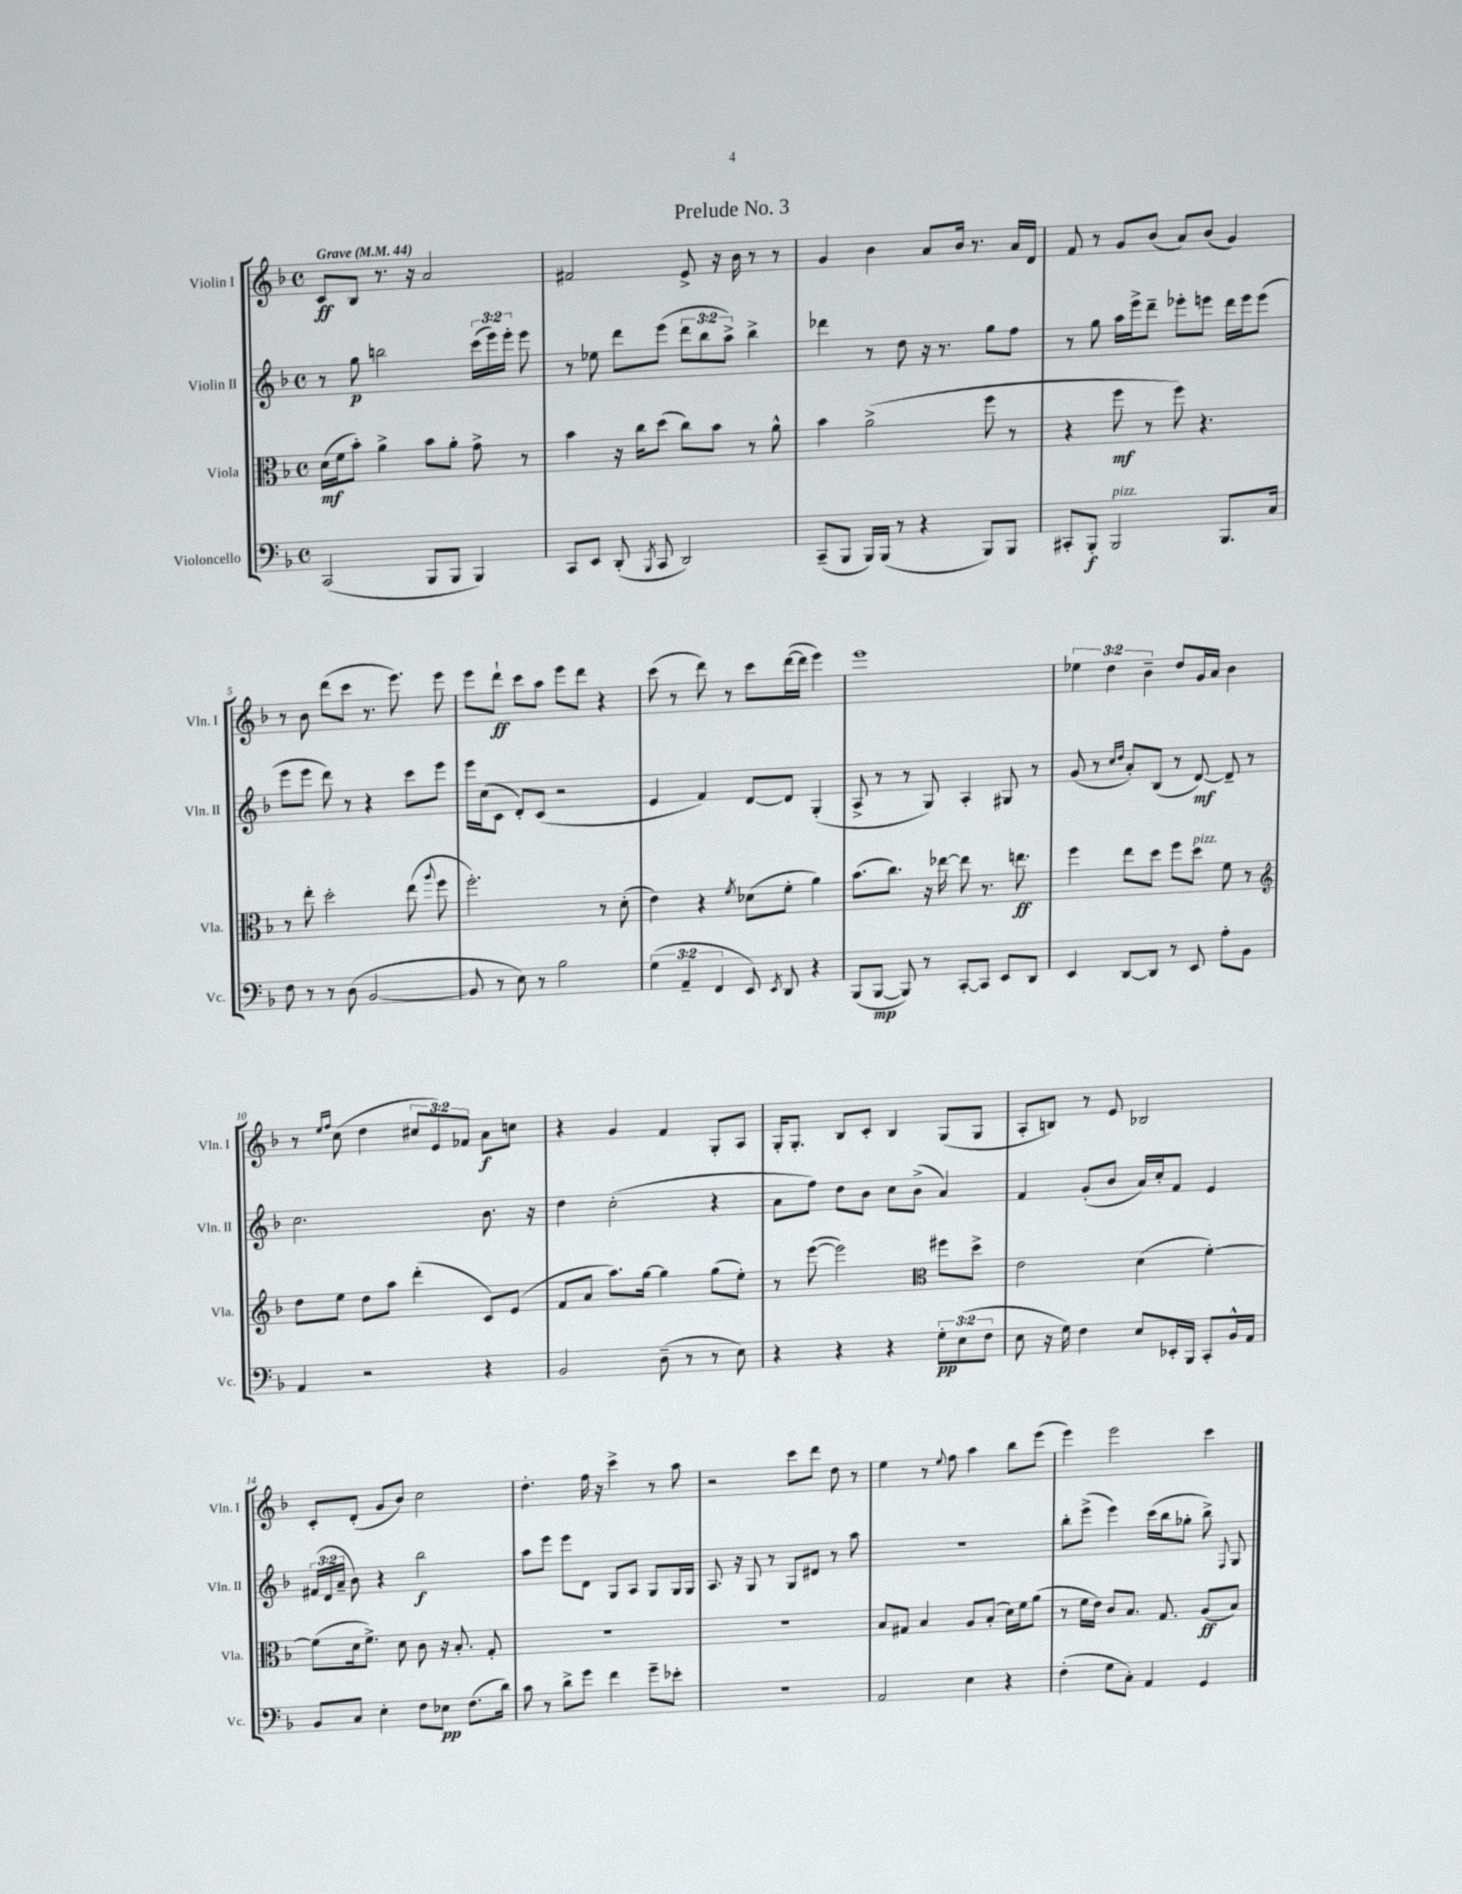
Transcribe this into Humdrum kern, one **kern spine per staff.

**kern	**kern	**kern	**kern
*staff4	*staff3	*staff2	*staff1
*clefF4	*clefC3	*clefG2	*clefG2
*k[b-]	*k[b-]	*k[b-]	*k[b-]
*M4/4	*M4/4	*M4/4	*M4/4
*met(c)	*met(c)	*met(c)	*met(c)
*MM44	*MM44	*MM44	*MM44
(2CC	(16d	8r	8c
.	16f	.	.
.	8b-')	8gg	8B-
.	4a^	2bb	8.r
.	.	.	16r
8BBB-	8b-	.	2a
8BBB-	8a'	.	.
4BBB-)	8g^	(24ccc	.
.	.	24eee)	.
.	.	24eee'	.
.	8r	8eee	.
=	=	=	=
8CC	4b-	8r	2f#
8EE	.	8ee-	.
(8DD'	16r	8ddd	.
.	16cc	.	.
8qBBB-	.	.	.
8CC	(8dd	(8eee	.
2DD)	8cc)	12ddd	8e^
.	.	12bb-	.
.	8b-	.	16r
.	.	12aa^)	.
.	.	.	16b-
.	8r	4bb-^	8r
.	8a^^	.	8r
=	=	=	=
(8CC~	4b-	4ddd-	4g
8BBB-	.	.	.
16BBB-)	(2a^	8r	4b-
(16BBB-	.	.	.
8r	.	8dd	.
4r	.	16r	8a
.	.	8.r	.
.	.	.	16b-
.	.	.	8.r
8BBB-)	8ff	8gg	.
8BBB-	8r	8ff	16a
.	.	.	16d
=	=	=	=
8CC#'	4r	8r	8f
8BBB-'	.	8gg	8r
2BBB-	8ff	16aa	8g
.	.	16eee^	.
.	8r	8ddd~	(8b-
.	8ff)	8eee-'	8a)
.	4.r	8eee	(8b-
8.BBB-	.	16ddd	4g)
.	.	16eee	.
.	.	(8eee	.
16C	.	.	.
=	=	=	=
8F	8r	8eee	8r
8r	8ee'	8eee	8b-
8r	2dd'	8ddd)	(8ddd
(8D	.	8r	8ccc
[2BB-	.	4r	8.r
.	.	.	8.eee)
.	(8ee	8ccc	.
.	8qqaa	.	.
.	8ff	8eee	8eee
=	=	=	=
8BB-]	2.ff')	16eee	8eee
.	.	(16cc	.
8r	.	8c	8ddd`
8E)	.	8d')	8ccc
8r	.	(8c	8aa
2B-	.	2r	8eee
.	.	.	8ddd
.	8r	.	4r
.	(8d'	.	.
=	=	=	=
(6G	4e)	4e	(8ccc
.	.	.	8r
6AA~	.	.	.
.	4r	4f)	8ddd)
6FF	.	.	.
.	.	.	8r
.	8qf	.	.
8EE)	(8d-	[8d	8ccc
8qEE	.	.	.
8DD	8f'	8d]	([16ddd
.	.	.	16ddd]
4r	4a)	(4G'	4eee)
=	=	=	=
(8BBB-	(8.b-	8A^	1eee
[8BBB-	.	8r	.
.	8.cc)	.	.
8BBB-])	.	8r	.
8r	16r	8G)	.
.	[16ee-	.	.
[8CC'	8ee-]	4A'	.
8CC]	8.r	.	.
8EE	.	8G#	.
.	8.ee	.	.
8DD	.	8r	.
=	=	=	=
4EE	4ff	(8g	6ee-
.	.	8r	.
.	.	.	6dd
.	.	16qqcc	.
.	.	16qqdd	.
[8DD	8ee	8a')	.
.	.	.	6b-~
8DD]	8dd	(8B-	.
8r	8ff	8r	8dd
8EE	8dd	[8d)	16g
.	.	.	16a
8A'	8f	8d~]	4b-
8BB-	8r	8r	.
=	=	=	=
*	*clefG2	*	*
4AA	8dd	2.cc	8r
.	.	.	16qqee
.	.	.	16qqff
.	8ee	.	(8cc
2r	8dd	.	4dd
.	8aa	.	.
.	(4ddd'	.	12cc#
.	.	.	12e)
.	.	.	12f-
4r	8c)	8.b-	8a
.	(8e	.	8cc
.	.	16r	.
=	=	=	=
2BB-	8f	4dd	4r
.	8a	.	.
.	8.aa)	(2cc'	4g
.	[16gg	.	.
(8D~	4gg]	.	4f
8r	.	.	.
8r	(8gg	4r	8G'
8E)	8ee')	.	8A
=	=	=	=
4r	8r	8a	16G'
.	.	.	8.G'
.	([8eee	8ff)	.
4r	2eee])	8dd	8B-
.	.	8b-	8c'
4r	.	8cc	4B-
.	.	(8b-^	.
*	*clefC3	*	*
12G'	8ff#	4a)	(8G
(12E	.	.	.
.	8dd^	.	8G
12F	.	.	.
=	=	=	=
8E	2e	4f	8A'
16r	.	.	8B)
16G)	.	.	.
4F	.	(8g'	8r
.	.	8b-	8e
8E	(4d	16a)	2B-
.	.	16cc'	.
16EE-'	.	8f	.
16BBB-	.	.	.
8CC'	[4f')	4e	.
16BB-^^	.	.	.
16AA	.	.	.
=	=	=	=
8BB-	(8f]	(24f#	8c'
.	.	24d	.
.	.	24a~	.
8C	16d	8b-)	(8d'
.	8.f^)	.	.
4E'	.	4r	8g
.	8d	.	8b-)
8F	8c	2bb-	2cc
8E-	16r	.	.
.	8.B-'	.	.
(8.F	.	.	.
.	8G'	.	.
16d)	.	.	.
=	=	=	=
8c	1r	8aa	4.dd'
8r	.	8eee	.
8d^	.	8eee	.
8g	.	8d	16ff
.	.	.	16r
4f	.	8G	4ccc^
.	.	8A	.
8g~	.	8G	8r
8e-'	.	16G	8aa
.	.	16G	.
=	=	=	=
1r	1r	8.A	2r
.	.	16r	.
.	.	8G	.
.	.	8r	.
.	.	8G	8ccc
.	.	8d#	8ddd
.	.	8r	8dd
.	.	8aa	8r
=	=	=	=
2AA	8B-	1r	4ee
.	8G#	.	.
.	4B-	.	8r
.	.	.	8qqee
.	.	.	8ff
4E	8A	.	4aa
.	(8B-'	.	.
4r	16d)	.	8bb-
.	16f	.	.
.	(8a	.	(8eee
=	=	=	=
(4F'	8r	8bb-'	4eee)
.	16f	(8eee^	.
.	16e)	.	.
8G	8c	4eee)	2eee
8C')	8.B-	.	.
4AA	.	(16ccc	.
.	8.G	16bb-	.
.	.	8gg-'	.
4GG	(8A	8bb-^)	4ccc
.	.	8qqF	.
.	8B-)	8G	.
==	==	==	==
*-	*-	*-	*-
